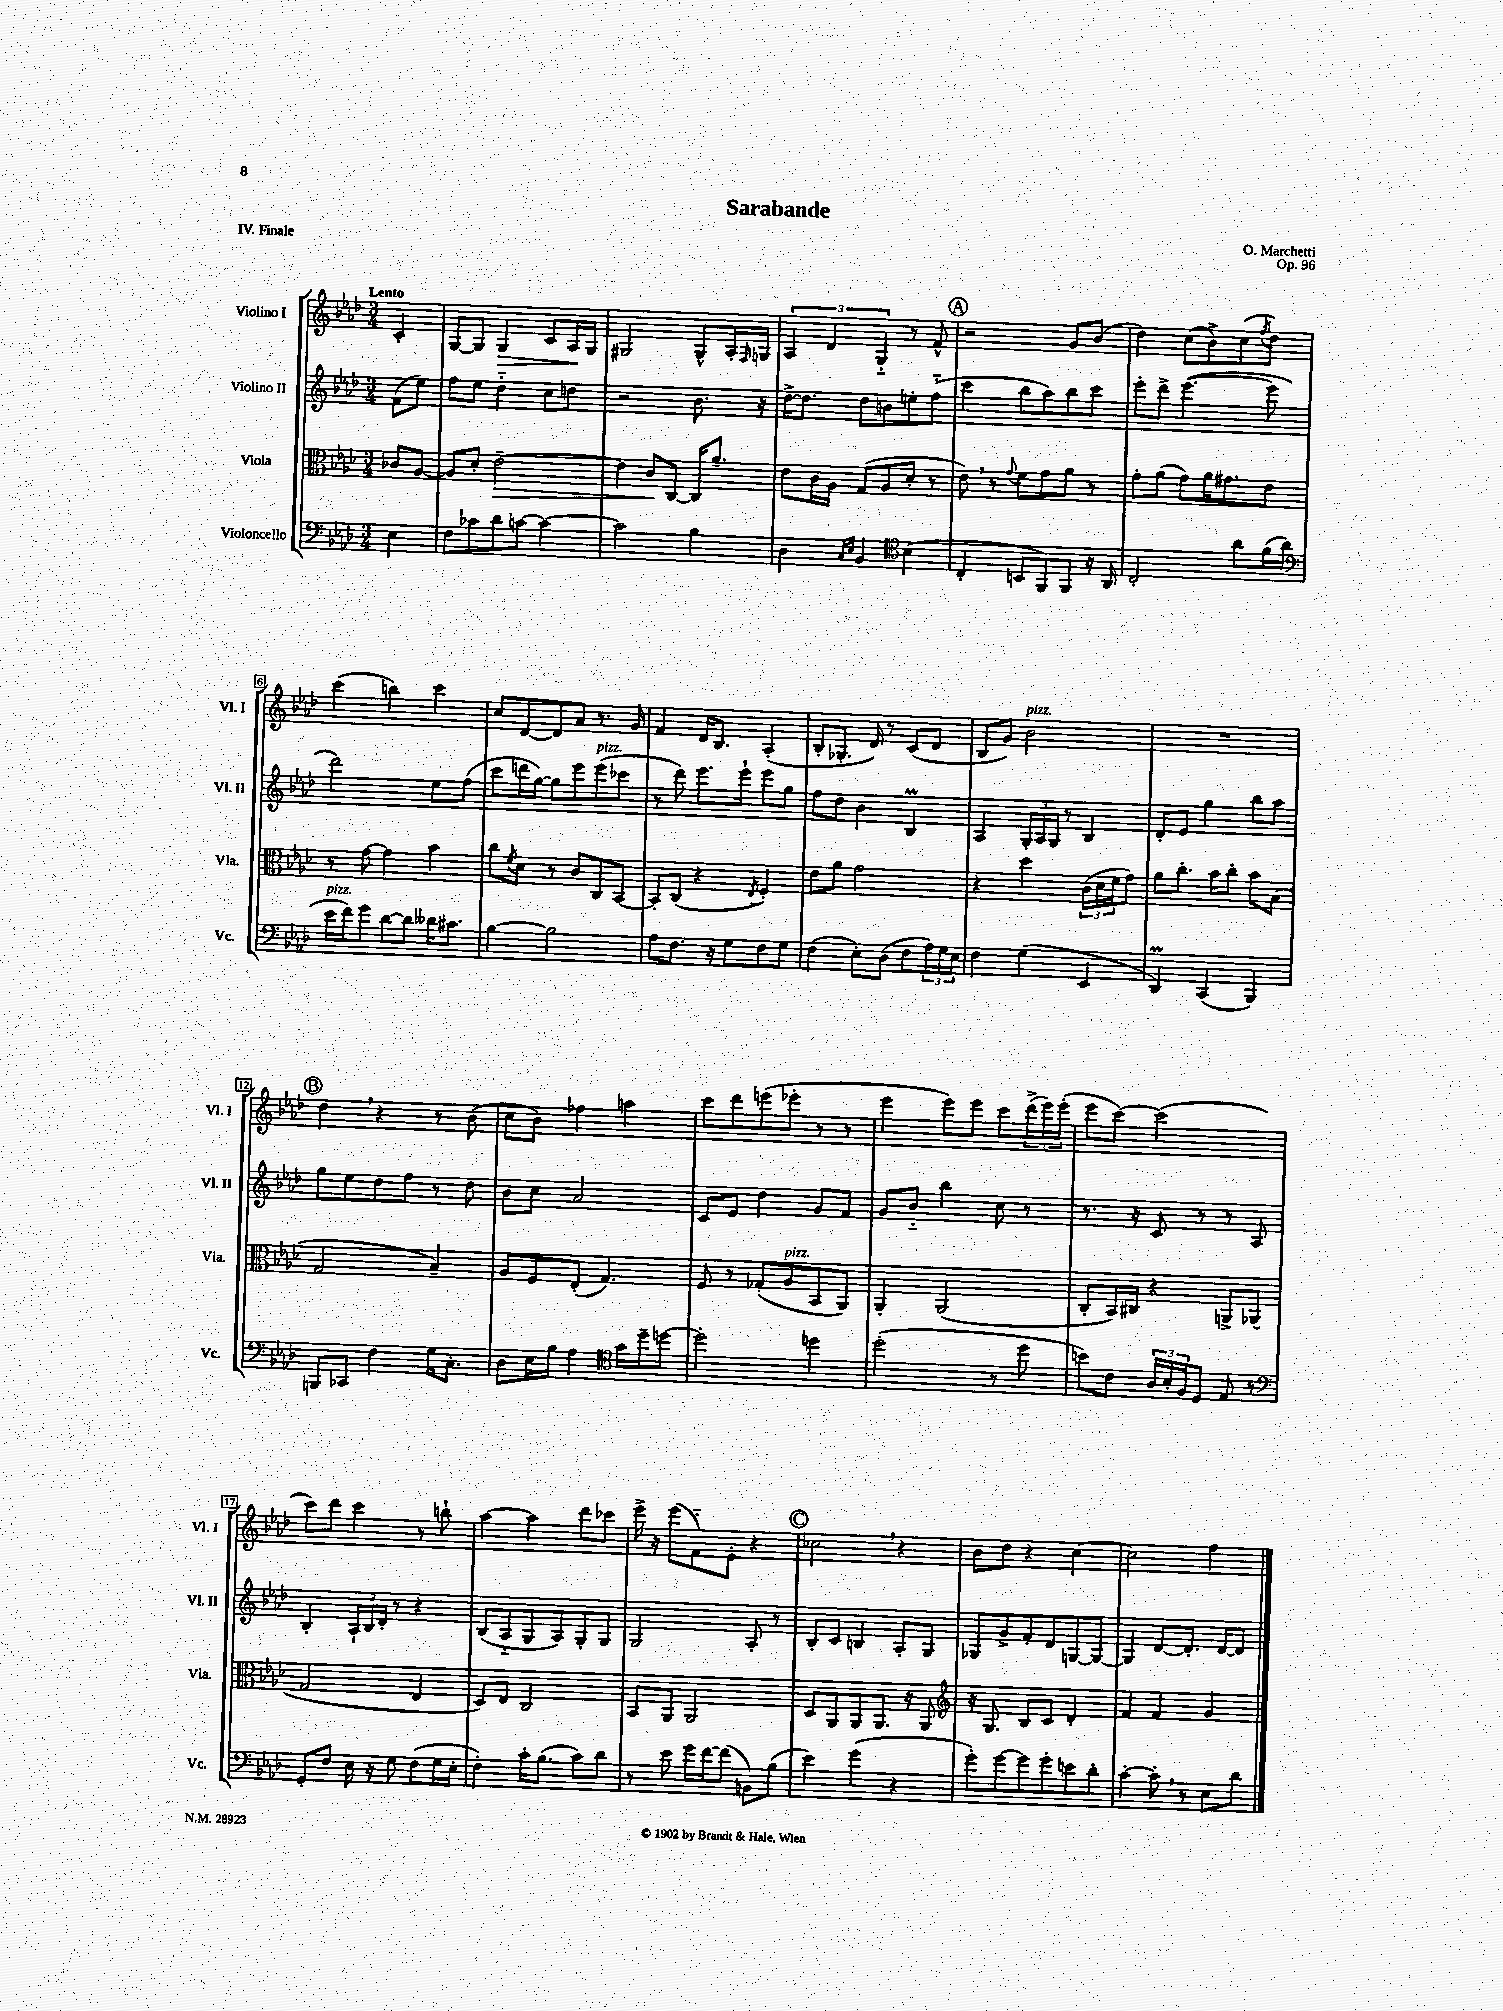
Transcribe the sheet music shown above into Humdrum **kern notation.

**kern	**kern	**kern	**kern
*staff4	*staff3	*staff2	*staff1
*clefF4	*clefC3	*clefG2	*clefG2
*k[b-e-a-d-]	*k[b-e-a-d-]	*k[b-e-a-d-]	*k[b-e-a-d-]
*M3/4	*M3/4	*M3/4	*M3/4
4E-	8c-	(8f	4c'
.	[8A-	8ee-)	.
=	=	=	=
8F	8A-]	8ff	[8G
8c-	8d-'	8ee-	8G]
8d-	[2e-~	4dd-'~	4G
[8c	.	.	.
4c_	.	8cc	8c
.	.	8dd	16A-
.	.	.	16G
=	=	=	=
2c]	4e-]	2r	2G#
.	8c	.	.
.	[8C	.	.
4B-	16C]	8.b-	8G#^^
.	8.a-~	.	.
.	.	.	16A-'
.	.	.	16qqF
.	.	16r	16G
=	=	=	=
4D-	8e-	[16dd-^	6A-
.	.	8.dd-]	.
.	16c	.	.
.	.	.	6d-
.	16A-	.	.
16qqC	.	.	.
16qqE-	.	.	.
4BB-	(8G	8dd-	.
.	.	.	6G'~
.	8A-	8b	.
*clefC4	*	*	*
(4B-	8d-'	8ee'	8r
.	8r	(8ff'~	8f^^
=	=	=	=
4C'	8e-)	4ccc	2r
.	8r	.	.
.	8qqg	.	.
8BB	8f	8bb-	.
8FF)	8g	8aa-)	.
8FF	8a-	8bb-	8g
16r	8r	8ccc	(8b-
16AA-	.	.	.
=	=	=	=
2C'	8g'	8eee-'	4dd-)
.	(8a-	8ddd-^	.
.	8g)	([4.eee-	(8cc
.	16a-	.	8b-^)
.	8.g#	.	.
8a-	.	.	(8cc
.	.	.	8qff
(16f	8e-	8eee-]	8dd-)
16a-	.	.	.
=	=	=	=
*clefF4	*	*	*
16e-	8r	2ddd-)	(4ccc
16f)	.	.	.
8g	[8g	.	.
[8d-	4g]	.	4bb)
8d-]	.	.	.
16d--	4b-	8ee-	4ccc
8.c#	.	.	.
.	.	(8ff	.
=	=	=	=
[4B-	8cc	8ccc	8cc
.	8qf	.	.
.	8d-	16ddd	[8d-
.	.	[16gg)	.
2B-]	8r	8gg]	8d-]
.	8c	8eee-	8a-
.	8C	(8eee-	8.r
.	[8BB-	8ccc-	.
.	.	.	16g
=	=	=	=
8A-	8BB-']	8r	4f
8.F	(8C	8ddd-)	.
.	4r	8.eee-	16d-
16r	.	.	8.B-
8G	.	.	.
.	.	16eee-`	.
.	8qE-	.	.
8F	4F')	8eee-	(4A-'
8G	.	8gg	.
=	=	=	=
(4F	8e-	8ff	8B-'
.	8a-	8dd-	8.G-'
8E-')	2g	4b-	.
.	.	.	16d-)
(8D-	.	.	8r
8F	.	4B-	(8c
24A-)	.	.	8d-
24G	.	.	.
24E-	.	.	.
=	=	=	=
4F	4r	4A-	8B-
.	.	.	8g)
(4G	4dd-	24G'	2b-
.	.	24A-	.
.	.	24G	.
.	.	8r	.
4EE-	(24c	4B-	.
.	24d-	.	.
.	24f	.	.
.	8g)	.	.
=	=	=	=
4DD-)	8a-	8d-'	2.r
.	8.cc'	8e-	.
(4CC	.	4gg	.
.	16b-	.	.
.	8cc'	.	.
4BBB-)	8b-	8bb-	.
.	(8B-	8aa-	.
=	=	=	=
8BBB	2G	8gg	4dd-
8CC-	.	8ee-	.
4F	.	8dd-	4r
.	.	8ff	.
16G	4B-~)	8r	8r
8.C'	.	.	.
.	.	8dd-	(8b-
=	=	=	=
8D-	8A-	8b-	8cc
16E-	8F	8cc	8b-)
16B-	.	.	.
4A-	(8E-'	2a-	4ff-
.	4.G)	.	.
*clefC4	*	*	*
16g	.	.	4aa
16dd-~	.	.	.
[8dd	.	.	.
=	=	=	=
2dd']	8F	8c	8ccc
.	8r	8e-	8ddd-
.	(8G-'	4dd-	(8eee
.	8A-	.	8eee-'
4dd	8BB-	8g	8r
.	8AA-)	8f	8r
=	=	=	=
(2dd-'	4AA-'	8g	4eee-
.	.	8b-'~	.
.	(2AA-	4bb-	8eee-)
.	.	.	8eee-
8r	.	8cc	8ccc
8dd-	.	8r	(24ddd-^
.	.	.	24eee-)
.	.	.	(24eee-'
=	=	=	=
8b)	8C'	8.r	8eee-
8c	16BB-)	.	[8ccc)
.	16C#	16r	.
24A-	4r	8c	(2ccc]
24B-'	.	.	.
24F	.	.	.
8D-	.	8r	.
8E-	8AA^	8r	.
8r	(8AA-	8A-	.
=	=	=	=
*clefF4	*	*	*
8GG'	2G	4B-'	8ccc)
8F	.	.	8ddd-
16E-	.	24A-`	4ccc
.	.	24B-	.
16r	.	.	.
.	.	24d-'	.
8G	.	8r	.
(8F	4E-	4r	8r
16G	.	.	8bb`
16E-'	.	.	.
=	=	=	=
4F')	8D-)	(8B-	[4aa-
.	8E-	8A-'~	.
16c'	2C	8G	4aa-]
(8.B-	.	.	.
.	.	8A-)	.
8c)	.	8G'	8ddd-
8d-	.	8G	8ccc-
=	=	=	=
8r	8BB-	2G	16eee-^
.	.	.	16r
8e-	8AA-	.	(8eee-
16g	2AA-	.	8f'~)
[16f	.	.	.
(8f]	.	.	8e-'
8BB)	.	8A-'	4r
(8B-	.	8r	.
=	=	=	=
4e-)	8D-	8B-'	2cc-
.	8AA-	8c	.
(4g	8AA-	4B	.
.	8.AA-	.	.
4r	.	8A-'	4r
.	16r	.	.
.	8AA-	8G	.
=	=	=	=
*	*clefG2	*	*
8g')	16r	8G-	8b-
.	8.G	.	.
[8g	.	8g^	8dd-
8g]	8B-	8f'	4r
8g'	8c	8d-	.
8e	4d-'	[8G	[4cc
8d-'	.	8G_	.
=	=	=	=
[4c'	4f	4G]	2cc]
8c']	4f	[8d-	.
8r	.	8.d-']	.
8E-	4g	.	4ff
.	.	[16d-	.
8d-	.	8d-]	.
==	==	==	==
*-	*-	*-	*-
